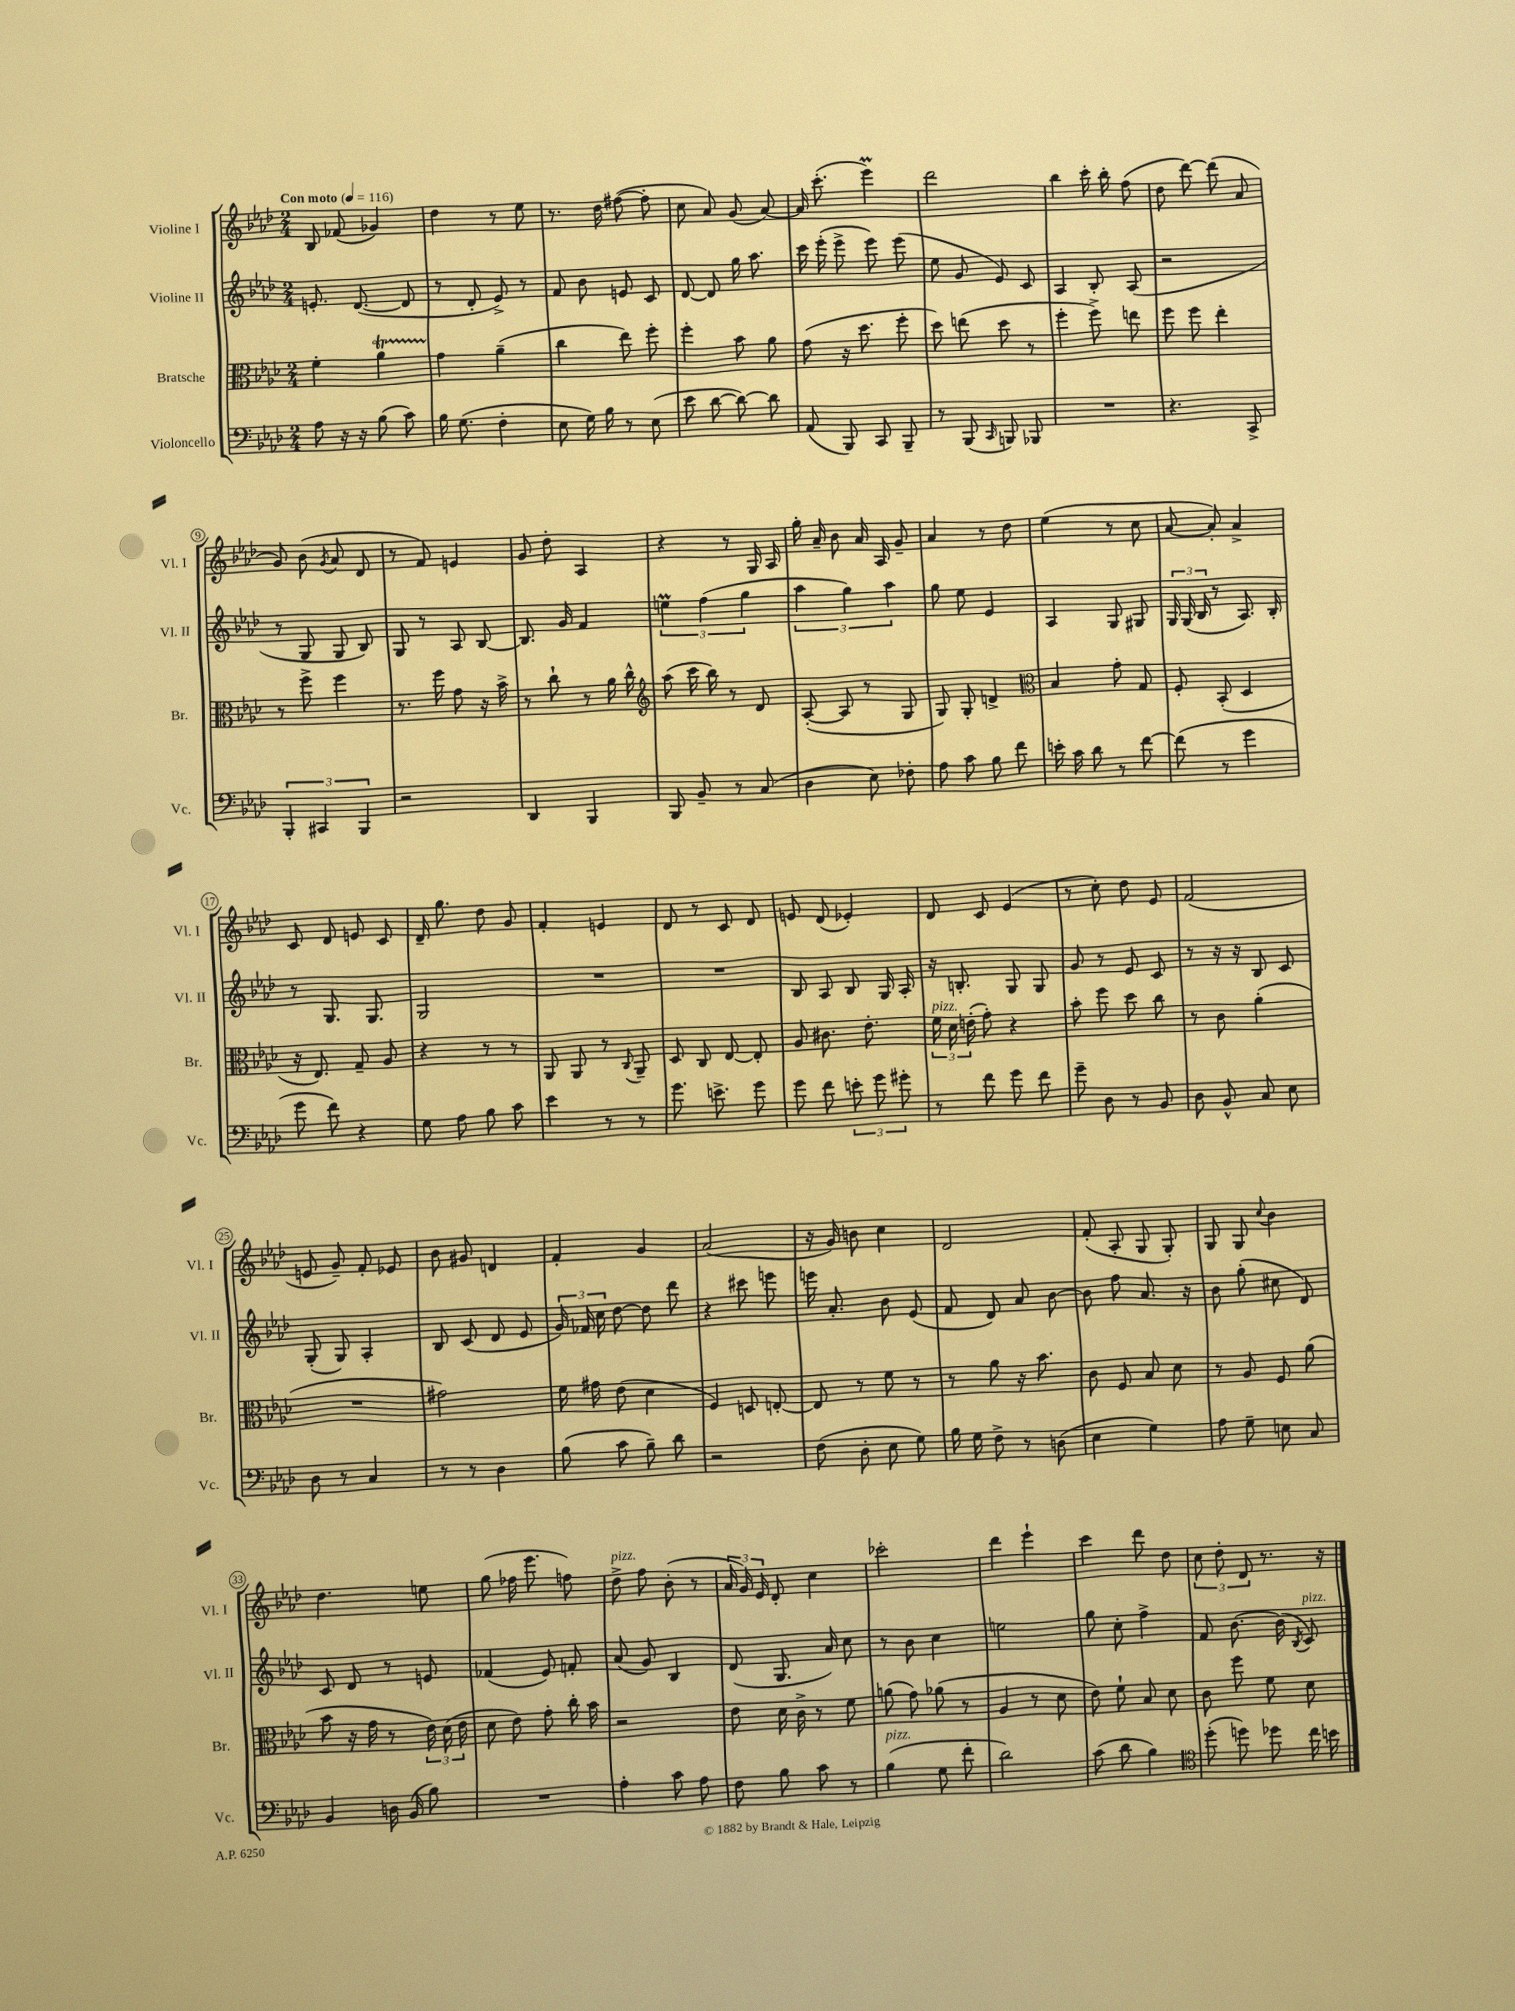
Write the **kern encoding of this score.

**kern	**kern	**kern	**kern
*staff4	*staff3	*staff2	*staff1
*clefF4	*clefC3	*clefG2	*clefG2
*k[b-e-a-d-]	*k[b-e-a-d-]	*k[b-e-a-d-]	*k[b-e-a-d-]
*M2/4	*M2/4	*M2/4	*M2/4
*MM116	*MM116	*MM116	*MM116
8A-\	4f'\	8.e'/	8B-/
16r	.	.	(8f-/
16r	.	([8.d-/	.
(8B-\	4a-\	.	4g-/)
8c\)	.	8d-/]	.
=	=	=	=
16B-\	4g\	8r	4dd-\
(8.G\	.	.	.
.	.	8d-'/	.
4F'\	(4a-~\	8e-^/)	8r
.	.	8r	8ee-\
=	=	=	=
8E-\	4cc\	8f/	8.r
16G\)	.	8b-\	.
16B-\	.	.	16dd-\
8r	8ee-\)	8e/	([8ff#\
(8E-\	8ff'\	8c/	8ff#'\]
=	=	=	=
8e-\	4ff'\	[8d-/	8cc\
[8d-\	.	8d-/]	8a-/)
8d-\_)	8b-\	16gg\	(8g/
.	.	8.aa-\	.
8d-\]	8a-\	.	[8a-/)
=	=	=	=
(8AA-/	(8g\	16ccc\	16a-/]
.	.	(16eee-'\	(8.ccc'\
8BBB-/)	16r	8eee-^\	.
.	8.dd-\	.	.
8CC/	.	8eee-\)	4eee-\)
8BBB-~/	8ff'\	(8eee-\	.
=	=	=	=
8r	8dd-\)	8ee-\	2ddd-\
(8BBB-/	(8ee\	8g/	.
16qqCC/	.	.	.
8BBB/)	8dd-\	8e-/)	.
8BBB-/	8r	8c/	.
=	=	=	=
2r	4ff'\	4A-/	4bb-\
.	8ff^\)	8B-'/	16ccc'\
.	.	.	16bb-'\
.	8ee\	(8A-/	(8ff\
=	=	=	=
4.r	8ff\	2r	8dd-\
.	8ff\	.	[8ddd-\)
.	4ee-'\	.	(8ddd-\]
8CC^/	.	.	8a-/
=	=	=	=
6BBB-'/	8r	8r	8g/)
.	8ff^\	8G/	(8b-\
6CC#/	.	.	.
.	.	.	8qg/
.	4ff\	8G/	8a-/
6BBB-/	.	.	.
.	.	8B-/)	8d-/
=	=	=	=
2r	8.r	8G/	8r
.	.	8r	8f/)
.	16ff\	.	.
.	8g\	8A-/	4e/
.	16r	[8B-/	.
.	16b-^\	.	.
=	=	=	=
4DD-/	8r	8.B-/]	8g/
.	8cc`\	.	8dd-'\
.	.	16g/	.
4BBB-/	8r	4f/	4A-/
.	16a-\	.	.
.	16cc^^\	.	.
=	=	=	=
*	*clefG2	*	*
8BBB-/	(8aa-\	6ee\	4r
8BB-~/	16ccc\	.	.
.	.	(6ff\	.
.	16bb-\)	.	.
8r	8r	.	8r
.	.	6gg\	.
(8C/	8d-/	.	16G/
.	.	.	16A-/
=	=	=	=
4D-\	([8A-'/	6aa-\	16gg'\
.	.	.	16a-~/
.	8A-/]	.	8b-\
.	.	6gg\)	.
8E-\)	8r	.	16a-/
.	.	.	16A-/
.	.	6aa-\	.
8F-'\	8G/	.	8g~/
=	=	=	=
8A-\	8G/)	8gg\	4a-/
8c\	8G'/	8ee-\	.
8B-\	4d^/	4e-/	8r
8f\	.	.	8dd-\
=	=	=	=
*	*clefC3	*	*
16e'\	4B-/	4A-/	(4ee-\
16c\	.	.	.
8d-\	.	.	.
8r	8g'\	8G/	8r
[8f\	8G/	8G#/	8cc\
=	=	=	=
(8f\]	8F'/	24G/	[8a-/
.	.	(24G/	.
.	.	24B-/	.
8r	(8BB-'/	8r	8a-'/])
4g\	4D-/	8.A-/)	4a-^/
.	.	16B-'/	.
=	=	=	=
8g\	16r	8r	8c/
.	8.E-/)	.	.
8f\)	.	8.G/	8d-/
4r	8G~/	.	8e/
.	.	8.G/	.
.	8A-/	.	8c/
=	=	=	=
8G\	4r	2G/	16d-~/
.	.	.	8.gg\
8A-\	.	.	.
8B-\	8r	.	8dd-\
8c\	8r	.	8g/
=	=	=	=
4e-\	8AA-/	2r	4f'/
.	8AA-/	.	.
8r	8r	.	4e/
.	8qqC/	.	.
8r	8AA-~/	.	.
=	=	=	=
8.g\	8D-/	2r	8d-/
.	8C/	.	8r
8.e^\	.	.	.
.	[8E-/	.	8c/
8g\	8E-'/]	.	8d-/
=	=	=	=
8g\	8A-/	8B-/	8e/
8f\	8.c#\	8A-/	(8d-/
12e'\	.	8B-/	4e-'/)
.	8.e-'\	.	.
12g\	.	.	.
.	.	16G/	.
12g#'\	.	.	.
.	.	16A-'/	.
=	=	=	=
8r	24f\	16r	8d-/
.	24d-\	.	.
.	.	8.B'/	.
.	(24e'\	.	.
8f\	8g'\)	.	8c/
8g\	4r	8G/	(4e-/
8f\	.	8G/	.
=	=	=	=
8g~\	8b-'\	8g/	8r
8D-\	8ff\	8r	8cc'\)
8r	8dd-\	8e-/	8dd-\
8BB-/	8cc\	8c/	8e-/
=	=	=	=
8D-\	8r	8r	(2f/
8BB-^^/	8c\	16r	.
.	.	16r	.
8C/	(4a-'\	8B-/	.
8E-\	.	8c/	.
=	=	=	=
8D-\	2r	(8G'/	8e/
8r	.	8G/)	8g~/)
4C/	.	4A-'/	8f'/
.	.	.	8e-/
=	=	=	=
8r	2g#\)	8B-/	8b-\
8r	.	(8c/	8g#/
4D-\	.	8d-/	4d/
.	.	8e-/	.
=	=	=	=
(8B-\	16f\	24g/)	4f'/
.	.	24f-/	.
.	16g#\	.	.
.	.	24cc\	.
8c\	(8e-\	[8dd-\	.
8B-~\)	4d-\	8dd-\]	4g/
8d-\	.	8ddd-\	.
=	=	=	=
2r	4F/)	4r	(2a-/
.	8D/	8ccc#\	.
.	[8E'/	8eee\	.
=	=	=	=
(8F\	8E/]	16eee\	16r
.	.	8.a-'/	16g/)
8D-'\	8r	.	8b\
8E-\	8f\	8b-\	4cc\
8G\)	8r	(8e-/	.
=	=	=	=
16B-\	8r	8f/	2d-/
16G\	.	.	.
8F^\	8a-\	8d-/)	.
8r	16r	8a-/	.
.	8.b-\	.	.
(8D\	.	[8b-\	.
=	=	=	=
4E-\	8c\	8b-\]	(8f'/
.	8F/	8ff\	8A-'/
4G\)	8B-/	8.a-/	8G/
.	8d-\	.	8G'/)
.	.	16r	.
=	=	=	=
8A-\	8r	8b-\	8G/
8G~\	8A-/	(8gg'\	8G/
.	.	.	8qqcc/
8E\	8F/	8cc#\	4b-\
8C/	(8a-\	8d-/)	.
=	=	=	=
4BB-/	8b-\	8c/	4.dd-\
.	16r	8d-/	.
.	16g\	.	.
16D\	8r	8r	.
(16BB-/	.	.	.
8B-\)	24e-\)	8e/	8ee\
.	(24d-\	.	.
.	24e-\	.	.
=	=	=	=
2r	8d-\	(4f-/	(8gg\
.	8e-\)	.	16ff-\
.	.	.	8.eee-\
.	8g'\	8e-/)	.
.	16cc'\	8f'/	8ff\)
.	16b-\	.	.
=	=	=	=
4A-'\	2r	(8a-/	8dd-^\
.	.	8g/)	8ff\
8c\	.	4B-/	(8b-'\
8A-\	.	.	8r
=	=	=	=
8F\	8e-\	(8d-/	24a-/
.	.	.	24g/)
.	.	.	24e-/
8B-\	16d-\	8.G/	8d-'/
.	16c^\	.	.
8c\	8r	.	4cc\
.	.	16a-/)	.
8r	8f\	8cc\	.
=	=	=	=
(4B-\	(8a\	8r	2ccc-'\
.	8g\)	8b-\	.
8G\	(8a-\	4cc\	.
8f'\	8r	.	.
=	=	=	=
2d-\)	4A-/	2ee\	4ddd-\
.	8r	.	4eee-`\
.	8d-\	.	.
=	=	=	=
(8c\	8e-\)	8gg\	4ccc\
8d-\	8f`\	8cc'\	.
4B-\)	8B-/	4ff^\	8ddd-\
.	8d-\	.	8dd-\
=	=	=	=
*clefC4	*	*	*
(8dd-'\	8c\	8f/	12cc\
.	.	.	12dd-'\
8dd\)	8ff\	[8.b-\	.
.	.	.	12d-/
8dd-\	8f\	.	8.r
.	.	(16b-\]	.
.	.	8qB-/	.
16cc\	8d-\	8c/)	.
16b\	.	.	16r
==	==	==	==
*-	*-	*-	*-
